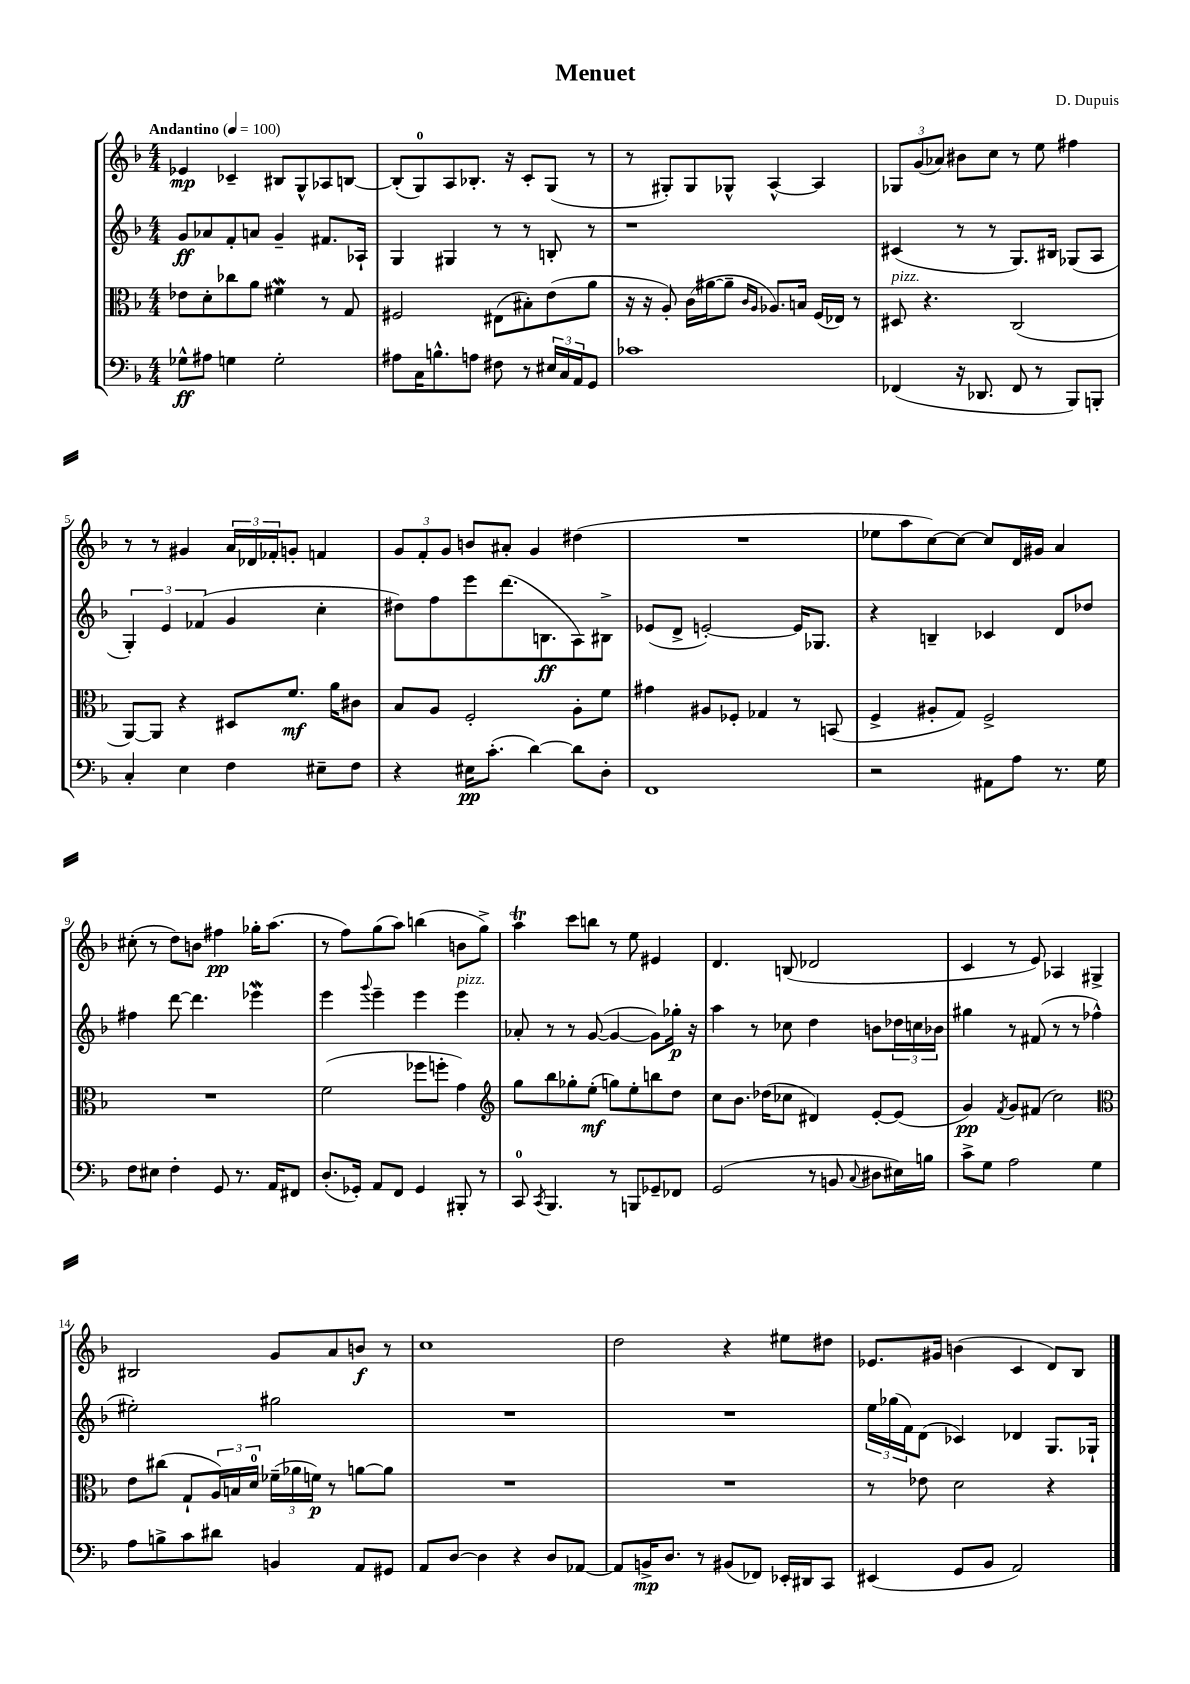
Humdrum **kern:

**kern	**kern	**kern	**kern
*staff4	*staff3	*staff2	*staff1
*clefF4	*clefC3	*clefG2	*clefG2
*k[b-]	*k[b-]	*k[b-]	*k[b-]
*M4/4	*M4/4	*M4/4	*M4/4
*MM100	*MM100	*MM100	*MM100
8G-^^\L	8e-\L	8g/L	4e-/
8A#\J	8d'\	8a-/	.
4G\	8cc-\	8f'/	4c-~/
.	8a\J	8a/J	.
2G'\	4f#\	4g~/	8B#/L
.	.	.	8G^^/
.	8r	8.f#/L	8A-/
.	8G/	.	[8B/J
.	.	16A-`/Jk	.
=	=	=	=
8A#\L	2F#/	4G/	(8B'/]L
16C\K	.	.	8G/)
8.B^^\	.	.	.
.	.	4G#/	8A/
8A\J	.	.	8.B-'/J
8F#\	(8E#\L	8r	.
.	.	.	16r
8r	8B#'\)	8r	8c'/L
24E#/LL	(8e\	8B'/	(8G/J
24C/	.	.	.
24AA/J	.	.	.
8GG/J	8a\J	8r	8r
=	=	=	=
1c-	16r	1r	8r
.	16r	.	.
.	8A'/)	.	8G#'/L)
.	(16c\LL	.	8G#/
.	[16a#\J	.	.
.	8a#~\]J	.	8G-^^/J
.	16qqc/LL	.	.
.	16qqA/JJ	.	.
.	8.A-/L)	.	[4A^^/
.	16B/Jk	.	.
.	(16F/LL	.	4A/]
.	16E-/JJ)	.	.
.	8r	.	.
=	=	=	=
(4FF-/	8D#/	(4c#/	12G-/L
.	.	.	(12g/
.	4.r	.	.
.	.	.	12a-/J)
16r	.	8r	8b#\L
8.DD-/	.	.	.
.	.	8r	8cc\J
8FF-/	(2C/	8.G/L)	8r
8r	.	.	8ee\
.	.	16B#/Jk	.
8BBB-/L)	.	(8G-/L	4ff#\
8BBB'/J	.	8A/J	.
=	=	=	=
4C'/	[8AA/L)	6G'/)	8r
.	8AA/]J	.	8r
.	.	6e/	.
4E\	4r	.	4g#/
.	.	(6f-/	.
4F\	8D#/L	4g/	24a/LL
.	.	.	24d-/
.	.	.	24f-'/J
.	8.f/J	.	8g'/J
8E#~\L	.	4cc'\	4f/
.	16a\LK	.	.
8F\J	8c#\J	.	.
=	=	=	=
4r	8B-/L	8dd#\L)	12g/L
.	.	.	12f'/
.	8A/J	8ff\	.
.	.	.	12g/J
16E#\LK	2F'/	8eee\	8b/L
(8.c'\J	.	.	.
.	.	(8.ddd\	8a#'/J
[4d\)	.	.	4g/
.	.	8.B\	.
8d\]L	8A'\L	8A\)	(4dd#\
8D'\J	8f\J	8B#^\J	.
=	=	=	=
1FF	4g#\	(8e-/L	1r
.	.	8d^/J	.
.	8A#/L	[2e'/)	.
.	8F-'/J	.	.
.	4G-/	.	.
.	8r	16e/]LK	.
.	.	8.G-/J	.
.	(8BB/	.	.
=	=	=	=
2r	4F^/	4r	8ee-\L
.	.	.	8aa\
.	8A#'/L	4B~/	[8cc\)
.	8G/J)	.	8cc\_J
8AA#\L	2F^/	4c-/	8cc/]L
8A\J	.	.	16d/L
.	.	.	16g#/JJ
8.r	.	8d/L	4a/
.	.	8dd-/J	.
16G\	.	.	.
=	=	=	=
8F\L	1r	4ff#\	(8cc#'\
8E#\J	.	.	8r
4F'\	.	[8ddd\	8dd\L)
.	.	4.ddd\]	8b\J
8GG/	.	.	4ff#\
8.r	.	.	.
.	.	4eee-\	16gg-'\LK
16AA/LK	.	.	(8.aa\J
8FF#/J	.	.	.
=	=	=	=
(8.D'/L	(2f\	4eee\	8r
.	.	.	8ff\L)
16GG-'/Jk)	.	.	.
.	.	8qqggg/	.
8AA/L	.	4eee~\	(8gg\
8FF/J	.	.	8aa\J)
4GG-/	8ff-\L	4eee\	(4bb\
.	8ff'\J	.	.
8BBB#'/	4g\)	4eee\	8b\L
8r	.	.	8gg^\J)
=	=	=	=
*	*clefG2	*	*
8CC/	8gg\L	8a-'/	4aa\
8qCC/	.	.	.
4.BBB-/	8bb-\	8r	.
.	8gg-'\	8r	8ccc\L
.	(8ee'\J	([8g/	8bb\J
8r	8gg\L)	4g/_	8r
8BBB/L	8ee'\	.	8ee\
8GG-~/	8bb\	8g\]L)	4e#/
8FF-/J	8dd\J	16gg-'\Jk	.
.	.	16r	.
=	=	=	=
(2GG/	8cc\L	4aa\	4.d/
.	8.b-\J	.	.
.	.	8r	.
.	(16dd-\LK	.	.
.	8cc-\J	8cc-\	(8B/
8r	4d#/)	4dd\	2d-/
8BB/	.	.	.
8qqC/	.	.	.
8D#\L	[8e'/L	8b\L	.
16E#\L)	(8e/]J	24dd-\L	.
.	.	24cc\	.
16B\JJ	.	.	.
.	.	24b-\JJ	.
=	=	=	=
8c^\L	4g/)	4gg#\	4c/
8G\J	.	.	.
.	8qf/	.	.
2A\	8g/L	8r	8r
.	(8f#/J	(8f#/	8e/)
.	2cc\)	8r	4A-/
.	.	8r	.
4G\	.	4ff-^^\	4G#^/
=	=	=	=
*	*clefC3	*	*
8A\L	8e\L	2ee#'\)	2B#/
8B^\	(8cc#\J	.	.
8c\	8G`/L	.	.
8d#\J	24A/L)	.	.
.	24B/	.	.
.	24d/JJ	.	.
4BB/	(24f-~\LL	2gg#\	8g/L
.	24a-\	.	.
.	24f\JJ)	.	.
.	8r	.	8a/
8AA/L	[8a\L	.	8b/J
8GG#/J	8a\]J	.	8r
=	=	=	=
8AA/L	1r	1r	1cc
[8D/J	.	.	.
4D\]	.	.	.
4r	.	.	.
8D/L	.	.	.
[8AA-/J	.	.	.
=	=	=	=
8AA-/]L	1r	1r	2dd\
16BB^/K	.	.	.
8.D/J	.	.	.
8r	.	.	.
(8BB#/L	.	.	4r
8FF-/J)	.	.	.
16EE-'/LL	.	.	8ee#\L
16DD#/J	.	.	.
8CC/J	.	.	8dd#\J
=	=	=	=
(4EE#/	8r	24ee\LL	8.e-/L
.	.	(24gg-\	.
.	.	24f\J)	.
.	8e-\	(8d\J	.
.	.	.	16g#/Jk
8GG/L	2d\	4c-/)	(4b\
8BB-/J	.	.	.
2AA/)	.	4d-/	4c/
.	4r	8.G/L	8d/L)
.	.	.	8B-/J
.	.	16G-`/Jk	.
==	==	==	==
*-	*-	*-	*-
